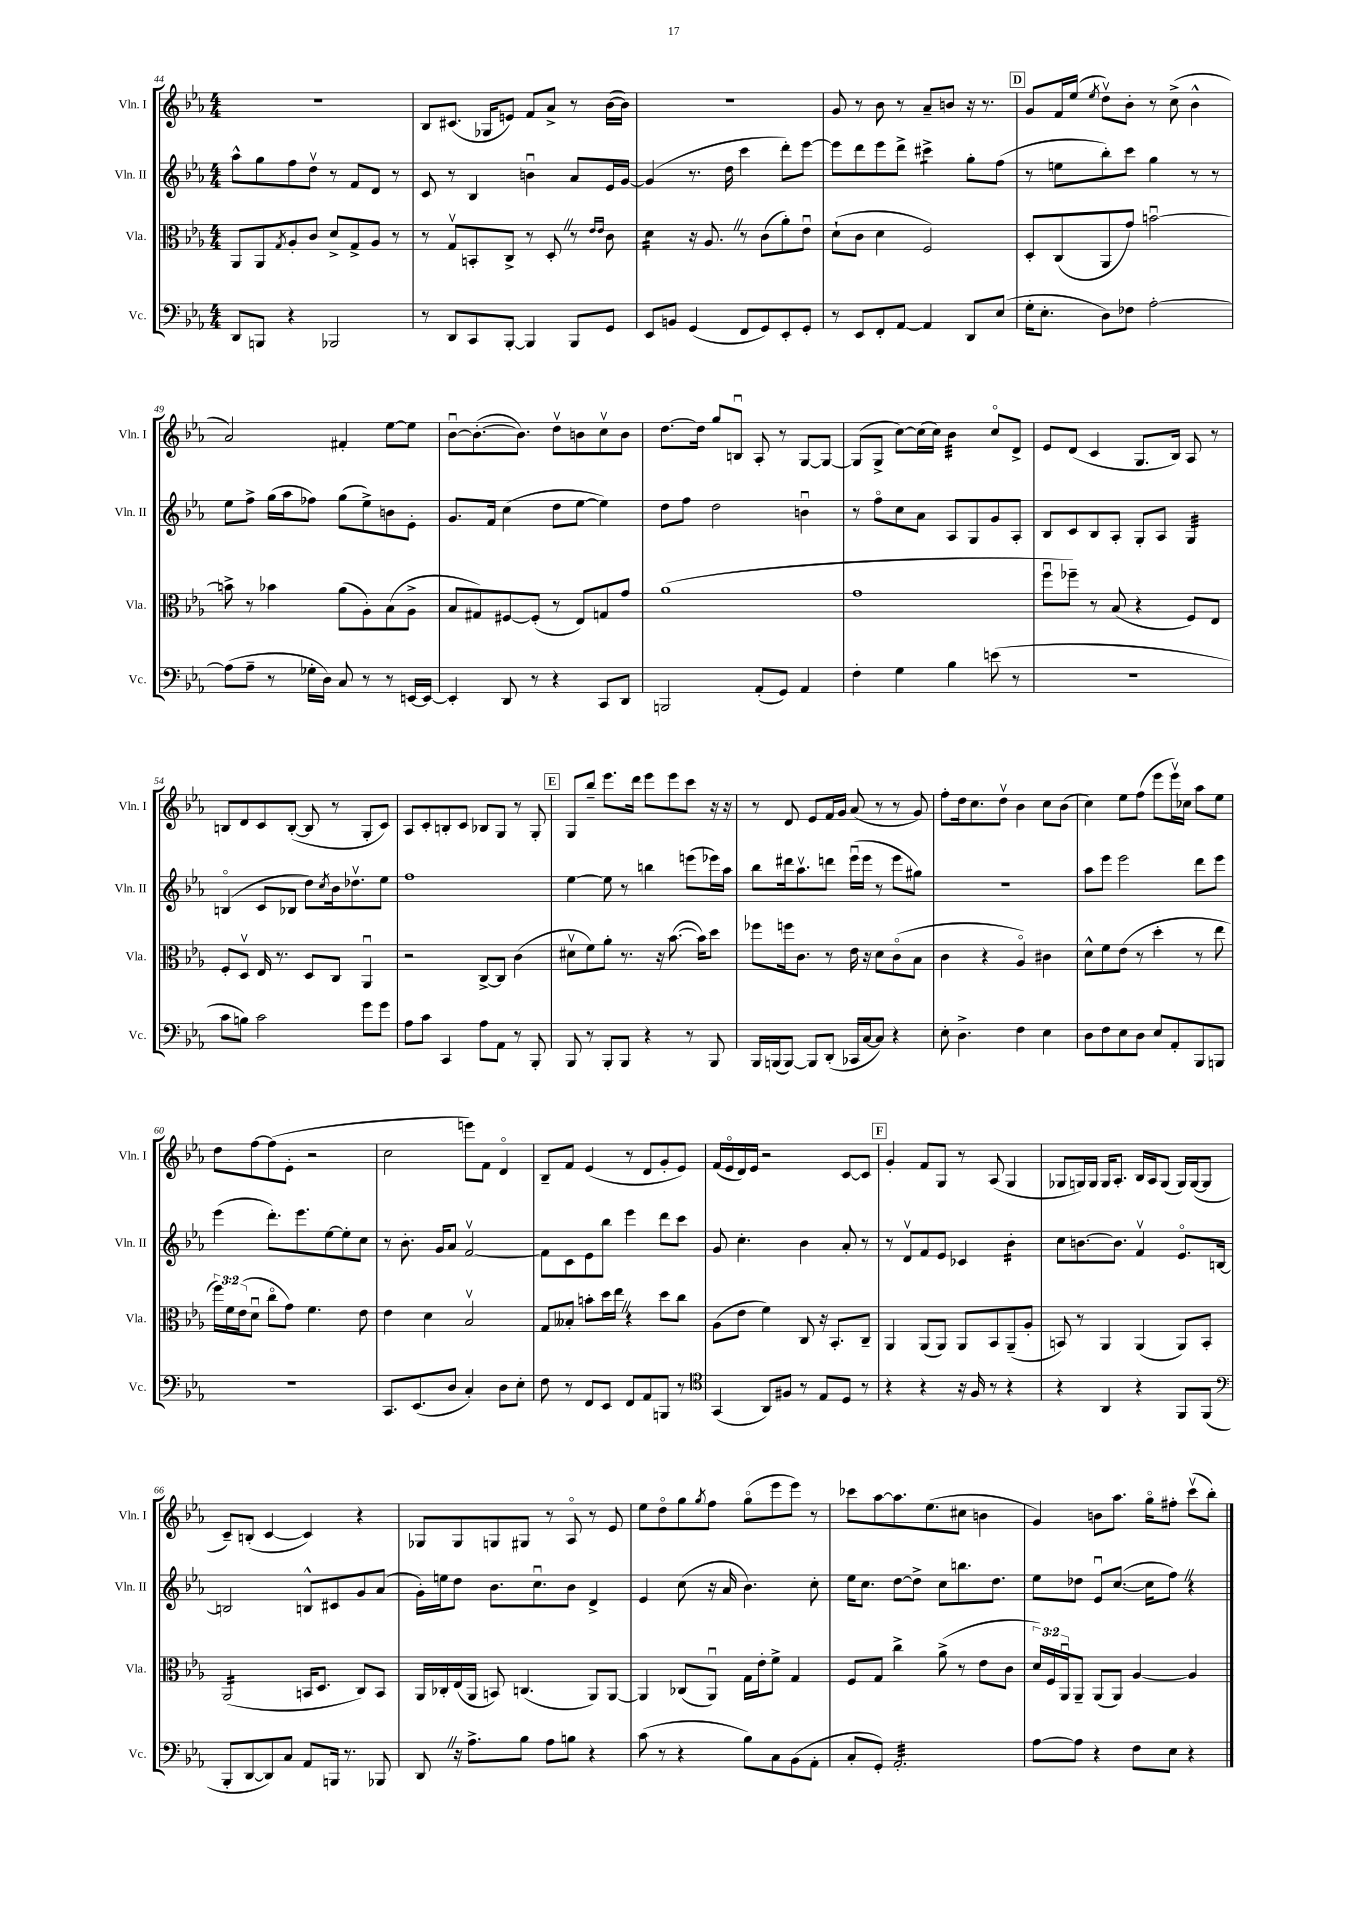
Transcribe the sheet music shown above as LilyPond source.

<<
\new StaffGroup <<
\new Staff = "s0" \with { instrumentName = "Vln. I" shortInstrumentName = "Vln. I" } {
    \clef treble \key ees \major \numericTimeSignature \time 4/4
    R1 |
    bes8 cis'8.( ges16 e'8) f'8 aes'8-> r8 bes'16~( bes'16) |
    R1 |
    g'8 r8 bes'8 r8 aes'8-- b'8 r16 r8. |
    \mark \markup { \box "D" } g'8 f'16 ees''16( \acciaccatura { ees''8 } d''8\upbow) bes'8-. r8 c''8->( bes'4-^ |
    aes'2) fis'4-. ees''8~ ees''8 |
    bes'8~\downbow bes'8.~-.( bes'8.) d''8\upbow b'8 c''8\upbow b'8 |
    d''8.~ d''16 g''8 b8\downbow aes8-. r8 g8~ g8~ |
    g8( g8-> c''8~) c''16( c''16) bes'4:32 c''8\flageolet d'8-> |
    ees'8 d'8( c'4 g8. bes16) aes8 r8 |
    b8 d'8 c'8 b8~-.( b8 r8 g8-. c'8) |
    aes8 c'8-. b8-. c'8 bes8 g8 r8 g8-. |
    \mark \markup { \box "E" } g8 bes''8-- ees'''8. d'''16 ees'''8 ees'''8 c'''8 r16 r16 |
    r8 d'8 ees'8 f'16 g'16 aes'8( r8 r8 g'8) |
    f''8-. d''16 c''8. d''8\upbow bes'4 c''8 bes'8( |
    c''4) ees''8 f''8( ees'''8 ees'''16\upbow) ces''16 aes''8 ees''8 |
    d''8 f''8~ f''8( ees'8-. r2 |
    c''2 e'''8) f'8 d'4\flageolet |
    bes8-- f'8 ees'4( r8 d'8 g'8-. ees'8) |
    f'16( ees'16\flageolet d'16) ees'16 r2 c'8~ c'8 |
    \mark \markup { \box "F" } g'4-. f'8 g8 r8 aes8( g4 |
    ges8 g16) g16 g16 aes8.-. bes16 aes16 g8( g16) g16~( g8 |
    c'8--) b8-.( c'4~ c'4) r4 |
    ges8 ges8 g8 gis8 r8 aes8\flageolet r8 ees'8 |
    ees''8 d''8\flageolet g''8 \acciaccatura { g''8 } f''8 g''8\flageolet( ees'''8 ees'''8) r8 |
    ces'''8 aes''8~ aes''8. ees''8.( cis''8 b'4 |
    g'4) b'8 aes''8. g''16\flageolet fis''8-. c'''8\upbow( bes''8-.) \bar "|." |
}
\new Staff = "s1" \with { instrumentName = "Vln. II" shortInstrumentName = "Vln. II" } {
    \clef treble \key ees \major \numericTimeSignature \time 4/4
    aes''8-^ g''8 f''8 d''8\upbow r8 f'8 d'8 r8 |
    c'8 r8 bes4 b'4\downbow aes'8 ees'16 g'16~ |
    g'4( r8. d''16 c'''4 d'''8-.) ees'''8~ |
    ees'''8 d'''8 ees'''8 d'''8-> cis'''4:8-> g''8-. f''8( |
    \mark \markup { \box "D" } r8 e''8 bes''8-.) c'''8 g''4 r8 r8 |
    ees''8 f''8-> g''16( aes''16 fes''8) g''8( ees''8->) b'8 ees'8-. |
    g'8. f'16 c''4( d''8 ees''8~ ees''4) |
    d''8 f''8 d''2 b'4\downbow |
    r8 f''8\flageolet c''8 aes'8 aes8 g8 g'8 aes8-. |
    bes8 c'8 bes8 aes8-. g8-. aes8 g4:32 |
    b4\flageolet( c'8 bes8 d''8) \acciaccatura { c''8 } bes'16 des''8.\upbow ees''8 |
    f''1 |
    \mark \markup { \box "E" } ees''4~ ees''8 r8 b''4 e'''8( ees'''16) aes''16 |
    bes''8 dis'''16 aes''8.\upbow d'''8 ees'''16\downbow( ees'''16 r8 ees'''8 gis''8) |
    R1 |
    aes''8 ees'''8 ees'''2 d'''8 ees'''8 |
    ees'''4( d'''8.-.) ees'''8. ees''8~ ees''8-. c''8 |
    r8 bes'8.-. g'16 aes'8 f'2~\upbow |
    f'8 c'8 ees'8 bes''8 ees'''4 d'''8 c'''8 |
    g'8 c''4.-. bes'4 aes'8-. r8 |
    \mark \markup { \box "F" } r8 d'8\upbow f'8 ees'8 ces'4 bes'4:16-. |
    c''8 b'8.~ b'8. f'4\upbow ees'8.\flageolet b16~ |
    b2 b8-^ cis'8 g'8 aes'8( |
    g'16-.) e''16 d''8 bes'8. c''8.\downbow bes'8 d'4-> |
    ees'4 c''8( r16 aes'16 bes'4.) c''8-. |
    ees''16 c''8. d''8~ d''8-> c''8 b''8. d''8. |
    ees''8 des''8 ees'8\downbow c''8.~( c''16 f''8) \once \override BreathingSign.text = \markup { \musicglyph "scripts.caesura.straight" } \breathe r4 \bar "|." |
}
\new Staff = "s2" \with { instrumentName = "Vla." shortInstrumentName = "Vla." } {
    \clef alto \key ees \major \numericTimeSignature \time 4/4 \override Staff.TupletNumber.text = #tuplet-number::calc-fraction-text
    aes,8 aes,8 \acciaccatura { g8 } aes8-. c'8 d'8-> g8-> aes8 r8 |
    r8 g8\upbow b,8-. c8-> r8 d8-. \once \override BreathingSign.text = \markup { \musicglyph "scripts.caesura.straight" } \breathe r8 \grace { ees'16 ees'16 } c'8 |
    d'4:16 r16 aes8. \once \override BreathingSign.text = \markup { \musicglyph "scripts.caesura.straight" } \breathe r8 c'8( aes'8-.) ees'8\downbow |
    d'8-!( c'8 d'4 f2) |
    \mark \markup { \box "D" } d8-. c8( aes,8 g'8) b'2~\downbow |
    b'8-> r8 bes'4 aes'8( aes8-.) bes8( aes8-> |
    bes8 gis8) fis8~ fis8-.( r8 ees8) g8 g'8 |
    aes'1( |
    g'1 |
    f''8\downbow fes''8--) r8 bes8( r4 f8) ees8 |
    f8-. d8\upbow ees16 r8. d8 c8 aes,4\downbow |
    r2 c8~-> c8 c'4( |
    \mark \markup { \box "E" } dis'8\upbow f'8) aes'8-. r8. r16 bes'8.~( bes'16) d''8 |
    fes''8 f''16 c'8. r8 ees'16 r16 d'8 c'8\flageolet( bes8 |
    c'4 r4 aes4\flageolet) cis'4 |
    d'8-^ f'8 ees'8( r8 d''4-. r8 ees''8 |
    \tuplet 3/2 { f''16) f'16 ees'16( } d'8\downbow c''8\flageolet g'8) f'4. ees'8 |
    ees'4 d'4 bes2\upbow |
    g8 beses8-. b'8-. d''16 ees''16 \once \override BreathingSign.text = \markup { \musicglyph "scripts.caesura.straight" } \breathe r4 d''8 c''8 |
    aes8( ees'8 f'4) c8 r16 bes,8.-. c8-- |
    \mark \markup { \box "F" } aes,4 aes,8( aes,8) aes,8 bes,8 aes,8--( aes8-. |
    b,8) r8 aes,4 aes,4( aes,8) b,8-. |
    aes,2:16( b,16 d8. c8) b,8 |
    aes,16 ces16-. ees16( aes,16 b,8) c4.( aes,8) aes,8~ |
    aes,4 ces8( aes,8\downbow) g16 ees'16-. f'8-> g4 |
    f8 g8 c''4-> aes'8->( r8 ees'8 c'8 |
    \tuplet 3/2 { d'16) f16 aes,16\downbow } aes,8-- aes,8( aes,8) aes4~ aes4 \bar "|." |
}
\new Staff = "s3" \with { instrumentName = "Vc." shortInstrumentName = "Vc." } {
    \clef bass \key ees \major \numericTimeSignature \time 4/4
    d,8 b,,8 r4 bes,,2 |
    r8 d,8 c,8 bes,,8~-. bes,,4 bes,,8 g,8 |
    ees,8 b,8 g,4( f,8 g,8) ees,8-. g,8-. |
    r8 ees,8 f,8-. aes,8~ aes,4 d,8 ees8( |
    \mark \markup { \box "D" } g16-. ees8.-. d8) fes8 aes2~-. |
    aes8( aes8-- r8 ges16-. d16) c8 r8 r8 e,16~ e,16~ |
    e,4-. d,8 r8 r4 c,8 d,8 |
    b,,2 aes,8-.( g,8) aes,4 |
    f4-. g4 bes4 e'8( r8 |
    r1 |
    c'8 b8) c'2 g'8 g'8 |
    aes8 c'8 c,4 aes8 aes,8 r8 bes,,8-. |
    \mark \markup { \box "E" } bes,,8 r8 bes,,8-. bes,,8 r4 r8 bes,,8 |
    bes,,16 b,,16( b,,8~) b,,8 d,8-.( ces,16 c16~ c8) r4 |
    ees8-. d4.-> f4 ees4 |
    d8 f8 ees8 d8 ees8 aes,8-. bes,,8 b,,8 |
    R1 |
    c,8. ees,8.( d8 c4-.) d8 ees8-. |
    f8 r8 f,8 ees,8 f,8 aes,8 b,,8 r8 |
    \clef tenor g,4( aes,8) fis8 r8 ees8 d8 r8 |
    \mark \markup { \box "F" } r4 r4 r16 f16 r8 r4 |
    r4 aes,4 r4 f,8 f,8( |
    \clef bass bes,,8-. d,8~ d,8) c8 aes,8 b,,16 r8. bes,,8 |
    d,8 \once \override BreathingSign.text = \markup { \musicglyph "scripts.caesura.straight" } \breathe r16 aes8.-> bes8 aes8 b8 r4 |
    c'8( r8 r4 bes8) c8 bes,8( aes,8-. |
    c8-. g,8-.) aes,2.:32-. |
    aes8~ aes8 r4 f8 ees8 r4 \bar "|." |
}
>>
>>
\layout { \context { \Score currentBarNumber = #44 } }
